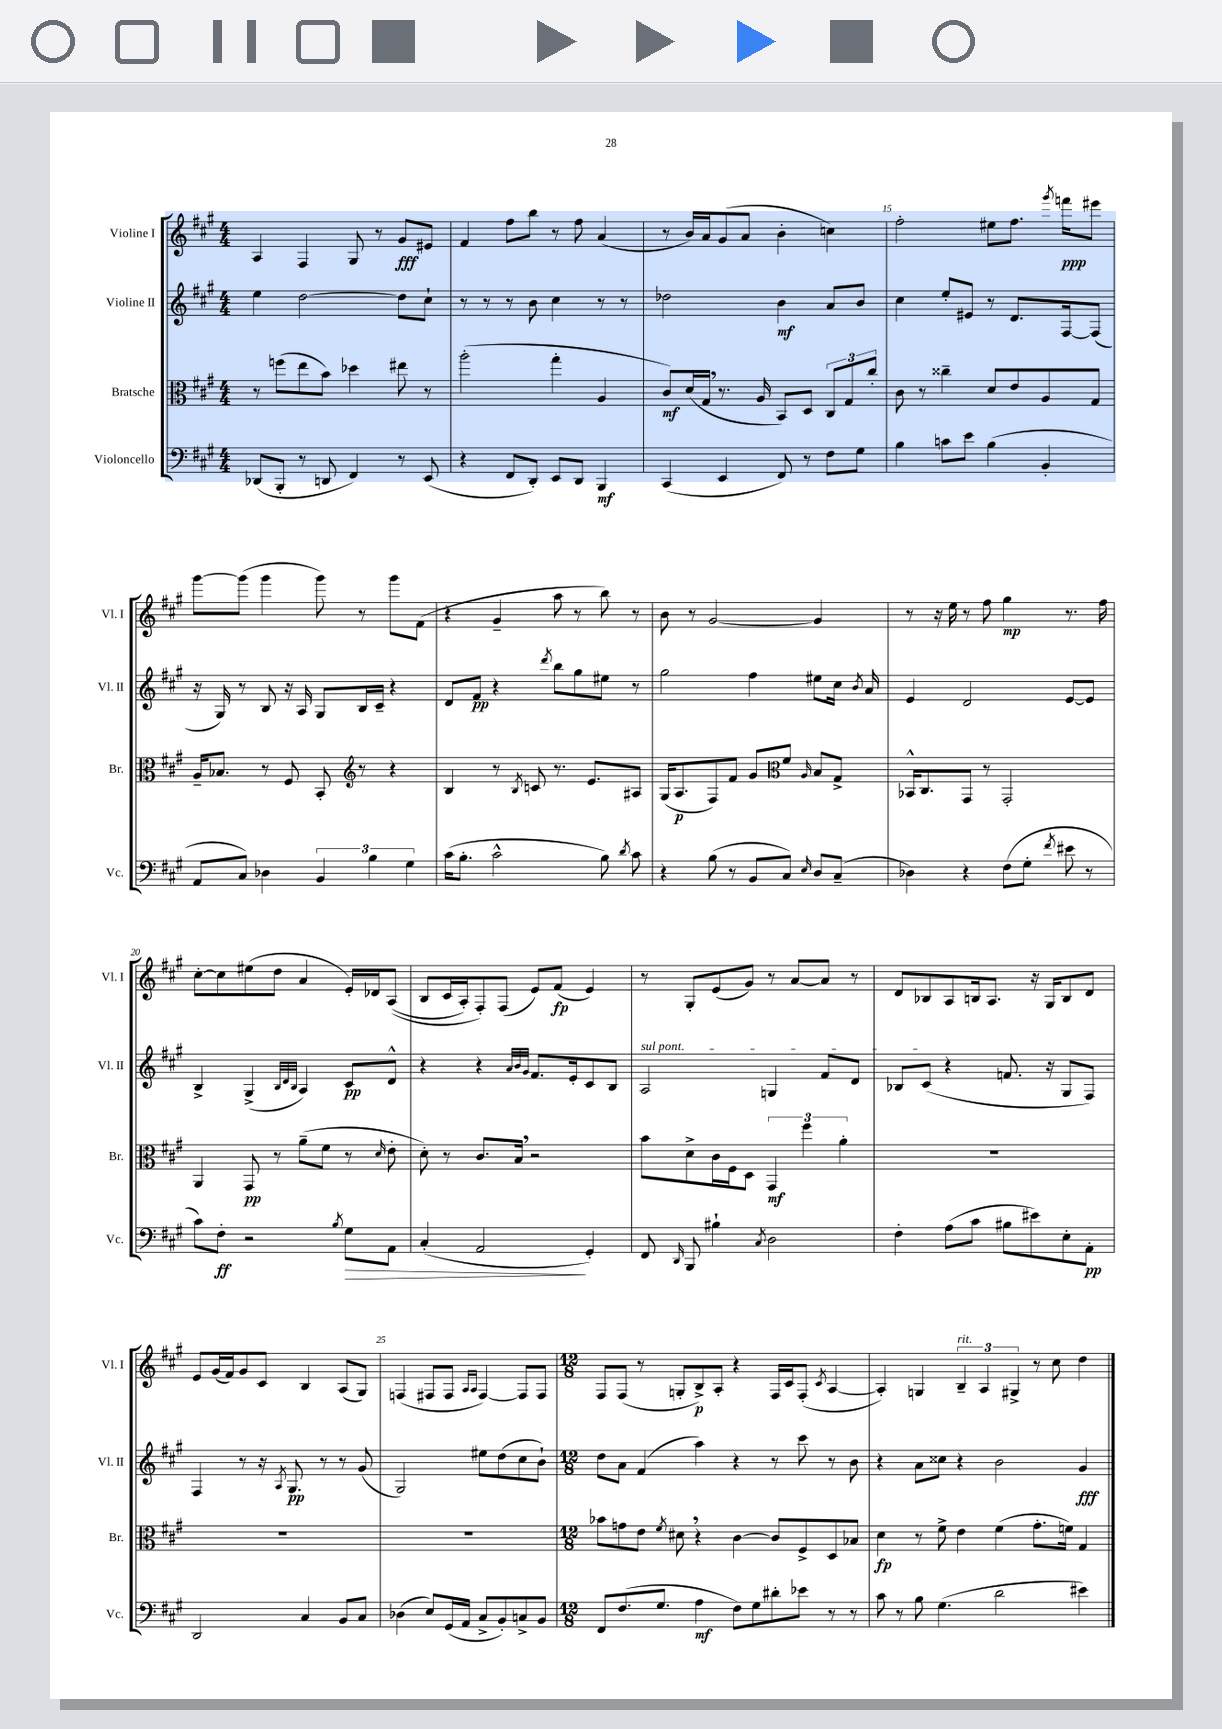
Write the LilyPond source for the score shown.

<<
\new StaffGroup <<
\new Staff = "s0" \with { instrumentName = "Violine I" shortInstrumentName = "Vl. I" } {
    \clef treble \key a \major \numericTimeSignature \time 4/4
    \autoBeamOff a4 fis4 gis8 r8 gis'8[\fff eis'8] |
    fis'4 fis''8[ b''8] r8 fis''8 a'4( |
    r8 b'16[) a'16 gis'8( a'8] b'4-. c''4) |
    fis''2-. eis''8[ fis''8.] \acciaccatura { gis'''8 } f'''16[\ppp eis'''8] |
    gis'''8[~ gis'''8]( gis'''4 gis'''8) r8 gis'''8[ fis'8]( |
    r4 gis'4-- a''8 r8 b''8) r8 |
    b'8 r8 gis'2~ gis'4 |
    r8 r16 e''16 r8 fis''8 gis''4\mp r8. fis''16 |
    cis''8[~-. cis''8 eis''8( d''8] a'4 e'16[-.) des'16 a8](\( |
    b8[ cis'16 a16-.) fis8-.\) fis8]( e'8[) fis'8]\fp( e'4) |
    r8 gis8[-. e'8( gis'8]) r8 a'8[~ a'8] r8 |
    d'8[ bes8 a8 b16 a8.] r16 gis16[ b8 d'8] |
    e'8[ gis'16( fis'16) gis'8 cis'8] b4 a8[( gis8]) |
    f4( fis8[ fis8] \grace { a16[ a16] } fis4~) fis8[ fis8] |
    \numericTimeSignature \time 12/8 fis8[ fis8]( r8 g8[-. b8->\p) a8]-. r4 fis16[ cis'16 fis8]-.( \acciaccatura { cis'8 } a4~ |
    a4-.) g4 \tuplet 3/2 { b4--^\markup { \italic "rit." } a4 gis4-> } r8 cis''8 d''4 \bar "|." |
}
\new Staff = "s1" \with { instrumentName = "Violine II" shortInstrumentName = "Vl. II" } {
    \clef treble \key a \major \numericTimeSignature \time 4/4
    \autoBeamOff e''4 d''2~ d''8[ cis''8]-! |
    r8 r8 r8 b'8 cis''4 r8 r8 |
    des''2 b'4\mf a'8[ b'8] |
    cis''4 e''8[-. eis'8] r8 d'8.[ fis16~ fis8]( |
    r16 gis16) r8 b8 r16 a16 gis8[ b16 cis'16]-- r4 |
    d'8[ fis'8]\pp r4 \acciaccatura { d'''8 } b''8[ gis''8 eis''8] r8 |
    gis''2 fis''4 eis''8[ cis''16] \acciaccatura { b'8 } a'16 |
    e'4 d'2 e'8[~ e'8] |
    b4-> gis4->( \grace { b32[ d'32 b32] } a4) cis'8[\pp d'8]-^ |
    r4 r4 \grace { a'32[ b'32 gis'32] } fis'8.[ e'16-. cis'8 b8] |
    \once \override TextSpanner.bound-details.left.text = \markup { \italic "sul pont." } a2\startTextSpan g4 fis'8[ d'8] |
    bes8[ cis'8]\stopTextSpan( r4 f'8. r16 gis8[ fis8]) |
    fis4 r8 r16 \acciaccatura { a8 } gis8.\pp r8 r8 gis'8( |
    gis2) eis''8[ d''8( cis''8 b'8]-!) |
    \numericTimeSignature \time 12/8 d''8[ a'8] fis'4( a''4) r4 r8 cis'''8 r8 b'8 |
    r4 a'8[ cisis''8] r4 b'2 gis'4\fff \bar "|." |
}
\new Staff = "s2" \with { instrumentName = "Bratsche" shortInstrumentName = "Br." } {
    \clef alto \key a \major \numericTimeSignature \time 4/4
    \autoBeamOff r8 f''8[( e''8 b'8]) des''4 eis''8 r8 |
    a''2-.( gis''4-. a4 |
    cis'8[\mf) d'16( gis16] \breathe r8. a16 b,8[) d8] \tuplet 3/2 { cis8[ gis8 cis''8]-. } |
    cis'8 r8 cisis''4-- d'8[ e'8 a8 gis8] |
    a16[-- bes8.] r8 fis8 b,8-. r8 r4 |
    \clef treble b4 r8 \acciaccatura { b8 } c'8 r8. e'8.[ ais8] |
    gis16[( a8.\p fis8) fis'8] gis'8[ fis'8] \grace { a16 } b8[ gis8]-> |
    \clef alto bes,16[-^ cis8. gis,8] r8 gis,2-. |
    a,4 gis,8\pp r8 a'8[--( fis'8] r8 \grace { d'16 } e'8-. |
    d'8-.) r8 cis'8.[ b16] \breathe r2 |
    b'8[ d'8-> cis'16 fis16 d8] \tuplet 3/2 { gis,4\mf fis''4 a'4-. } |
    R1 |
    R1 |
    R1 |
    \numericTimeSignature \time 12/8 bes'8[ g'8 e'8] \acciaccatura { fis'8 } dis'8 \breathe r4 cis'4~ cis'8[ fis8-> d8 bes8] |
    d'4\fp r8 fis'8-> e'4 fis'4( gis'8.[-. f'16]) gis4 \bar "|." |
}
\new Staff = "s3" \with { instrumentName = "Violoncello" shortInstrumentName = "Vc." } {
    \clef bass \key a \major \numericTimeSignature \time 4/4
    \autoBeamOff des,8[( b,,8]-. r8 d,8 fis,4) r8 e,8( |
    r4 fis,8[ d,8]-.) e,8[ d,8] b,,4\mf |
    cis,4( e,4 fis,8) r8 fis8[ gis8] |
    b4 c'8[ e'8] b4( b,4-. |
    a,8[ cis8]) des4 \tuplet 3/2 { b,4 b4 gis4 } |
    cis'16[( b8.]-. cis'2-^ b8) \acciaccatura { d'8 } cis'8 |
    r4 b8( r8 b,8[ cis8]) \grace { e16 } d8[ cis8]--( |
    des4) r4 fis8[( gis8]-. \acciaccatura { fis'8 } eis'8 r8 |
    cis'8[) fis8]-.\ff r2 \acciaccatura { b8 } gis8[\> a,8] |
    cis4-.( a,2\! gis,4-.) |
    fis,8 \grace { d,16 } b,,8 bis4-! \acciaccatura { cis8 } d2 |
    fis4-. a8[( cis'8] bis8[ eis'8) e8-. a,8]-.\pp |
    d,2 cis4 b,8[ cis8] |
    des4( e8[) gis,16( a,16] cis8[-> b,8-.) c8-> b,8] |
    \numericTimeSignature \time 12/8 fis,8[ fis8.( gis8.] a4\mf fis8[) gis8 dis'8-. ees'8] r8 r8 |
    cis'8 r8 b8 gis4.( d'2 eis'4) \bar "|." |
}
>>
>>
\layout { \context { \Score currentBarNumber = #12 \override BarNumber.break-visibility = ##(#f #t #t) barNumberVisibility = #(every-nth-bar-number-visible 5) } }
